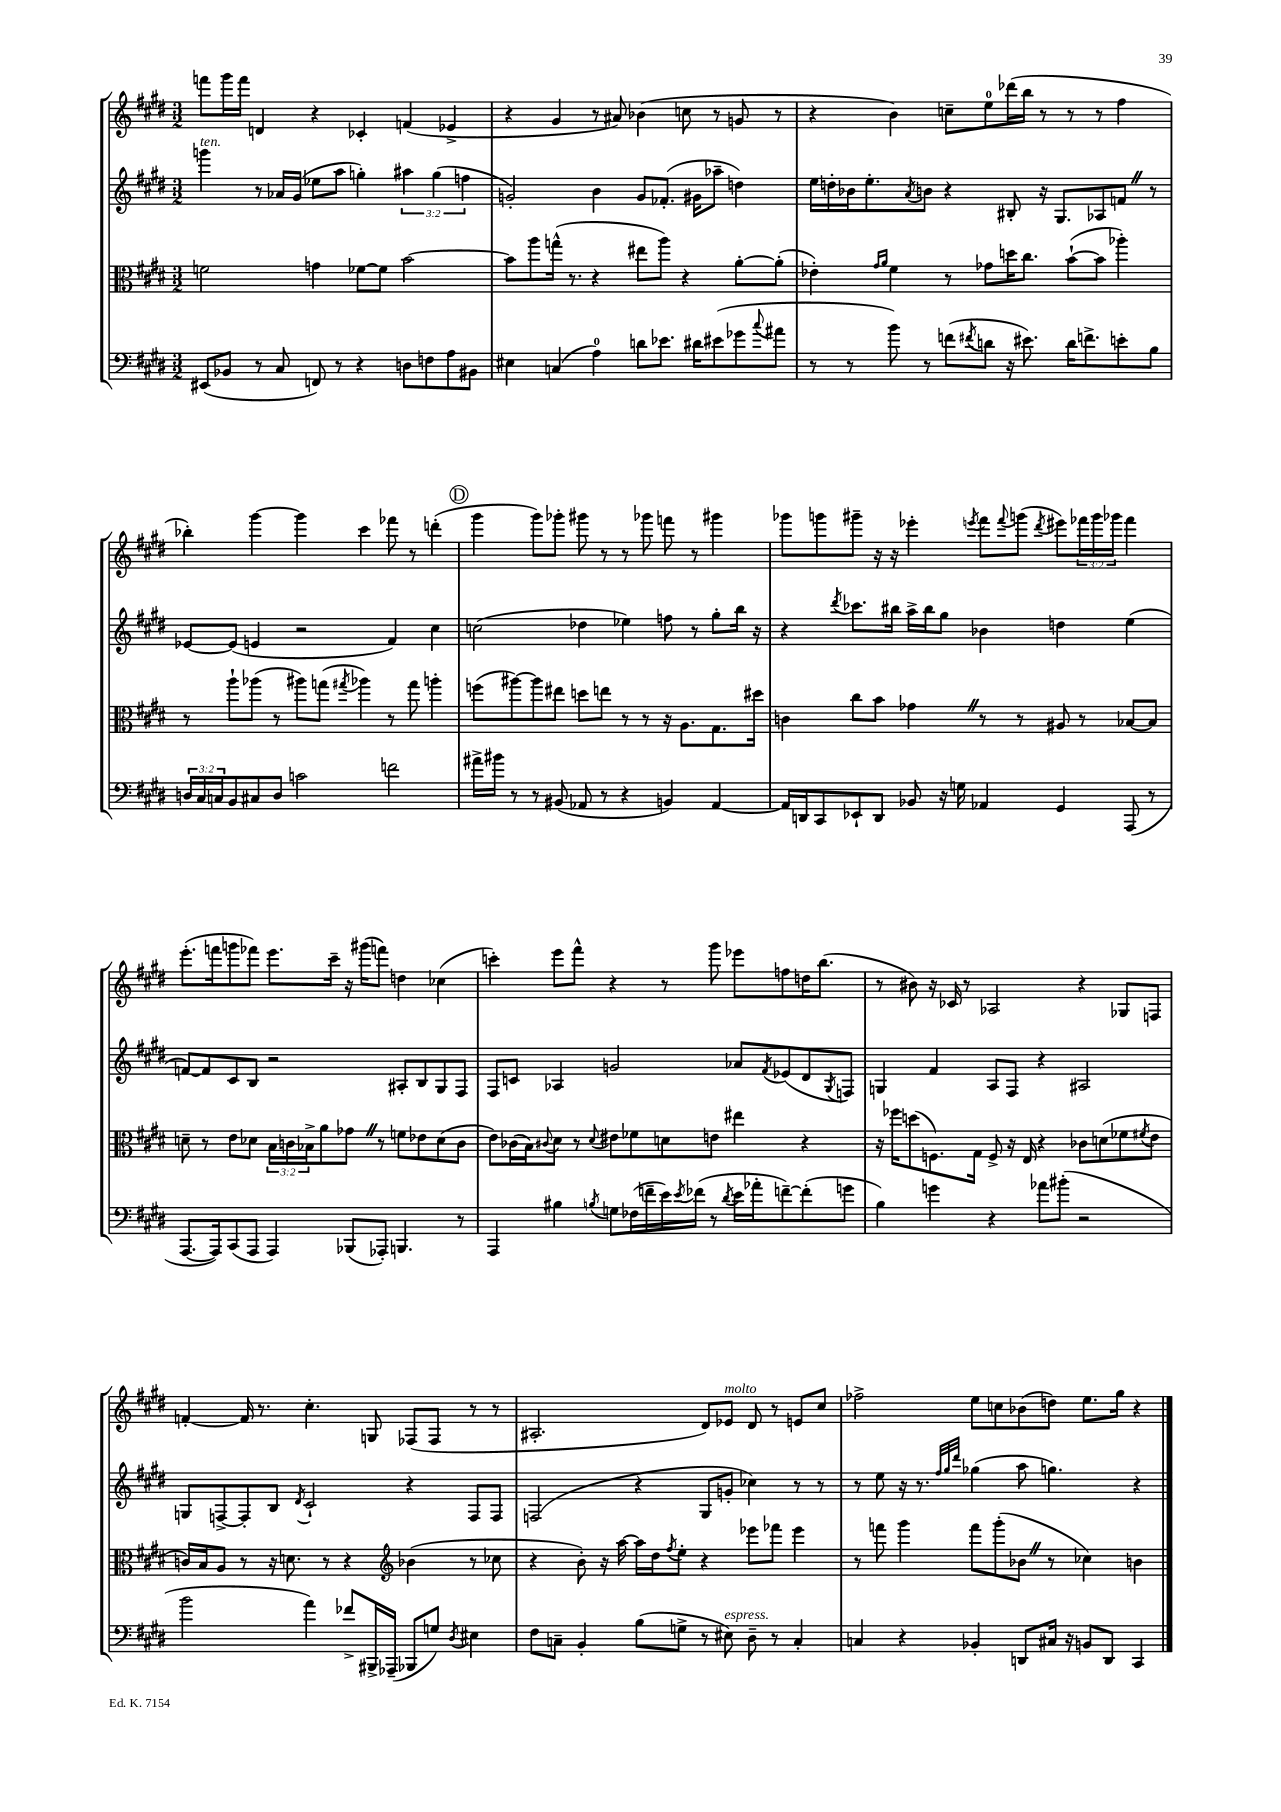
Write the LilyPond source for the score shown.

<<
\new StaffGroup <<
\new Staff = "s0" {
    \clef treble \key e \major \numericTimeSignature \time 3/2 \override Staff.TupletNumber.text = #tuplet-number::calc-fraction-text
    f'''8 gis'''16 f'''16 d'4 r4 ces'4-. f'4( ees'4-> |
    r4 gis'4 r8 ais'8) bes'4( c''8 r8 g'8 r8 |
    r4 b'4) c''8-- e''8-0 des'''16( b''16 r8 r8 r8 fis''4 |
    bes''4-.) gis'''4~ gis'''4 cis'''4 fes'''8 r8 d'''4-.( |
    \mark \markup { \circle "D" } gis'''4 gis'''8) ges'''8-. gis'''8 r8 r8 ges'''8 f'''8 r8 gis'''4 |
    ges'''8 g'''8 gis'''8-- r16 r16 ees'''4-. \acciaccatura { e'''8 } fis'''8 \appoggiatura { fis'''8 } g'''8( \acciaccatura { dis'''8 } eis'''8) \tuplet 3/2 { fes'''16 g'''16 ges'''16 } fes'''4 |
    e'''8.-.( f'''16 g'''8 fes'''8) e'''8. cis'''16-- r16 gis'''16( f'''8) d''4 ces''4( |
    c'''4-.) e'''8 fis'''8-^ r4 r8 gis'''8 ees'''8 f''8 d''16 b''8.( |
    r8 bis'8) r16 ces'16 r8 aes2 r4 ges8 f8 |
    f'4~-. f'16 r8. cis''4.-. g8 fes8( fes8 r8 r8 |
    ais2.-. dis'8) ees'8^\markup { \italic "molto" } dis'8 r8 e'8 cis''8 |
    fes''2-> e''8 c''8 bes'8( d''8) e''8. gis''16 r4 \bar "|." |
}
\new Staff = "s1" {
    \clef treble \key e \major \numericTimeSignature \time 3/2 \override Staff.TupletNumber.text = #tuplet-number::calc-fraction-text
    g'''4^\markup { \italic "ten." } r8 aes'16 gis'16( ees''8 a''8 g''4-.) \tuplet 3/2 { ais''4 g''4( f''4 } |
    g'2-.) b'4 g'8 fes'8.-.( gis'16 aes''8-- d''4) |
    e''16 d''16-. bes'16 e''8.-. \acciaccatura { a'8 } b'8 r4 bis8-. r16 gis8. aes8 f'8 \once \override BreathingSign.text = \markup { \musicglyph "scripts.caesura.straight" } \breathe r8 |
    ees'8~ ees'8( e'4 r2 fis'4) cis''4 |
    \mark \markup { \circle "D" } c''2( des''4 ees''4) f''8 r8 gis''8-. b''16 r16 |
    r4 \acciaccatura { dis'''8 } ces'''8. bis''16 a''16-> bis''16 gis''8 bes'4 d''4 e''4( |
    f'8~) f'8 cis'8 b8 r2 ais8-. b8 gis8 fis8 |
    fis8 c'8 aes4 g'2 aes'8 \acciaccatura { fis'8 } ees'8( dis'8 \acciaccatura { gis8 } f8) |
    g4 fis'4 a8 fis8 r4 ais2 |
    g8 f8~-> f8-. b8 \acciaccatura { dis'8 } cis'2-! r4 f8 f8 |
    f2( r4 gis8 g'8-. ces''4) r8 r8 |
    r8 e''8 r16 r8. \grace { fis''32 gis''32 dis'''32 } ges''4( a''8 g''4.) r4 \bar "|." |
}
\new Staff = "s2" {
    \clef alto \key e \major \numericTimeSignature \time 3/2 \override Staff.TupletNumber.text = #tuplet-number::calc-fraction-text
    f'2 g'4 fes'8~ fes'8 b'2~ |
    b'8 a''8 g''16-^( r8. r4 eis''8 a''8) r4 a'8~-. a'8-.( |
    ees'4-.) \grace { gis'16 a'16 } fis'4 r8 ges'8 d''16 cis''8. b'8~-!( b'8 aes''4-.) |
    r8 a''8-! aes''8( r8 ais''8) g''8( \acciaccatura { gis''8 } aes''4) r8 gis''8 a''4-. |
    \mark \markup { \circle "D" } f''8( ais''8~) ais''8 eis''8 d''8 e''8 r8 r8 r16 a8. gis8. dis''16 |
    c'4 cis''8 b'8 ges'4 \once \override BreathingSign.text = \markup { \musicglyph "scripts.caesura.straight" } \breathe r8 r8 ais8 r8 bes8~ bes8 |
    d'8-- r8 e'8 des'8 \tuplet 3/2 { b16 c'16 bes16-> } a'8 ges'8 \once \override BreathingSign.text = \markup { \musicglyph "scripts.caesura.straight" } \breathe r8 f'8 ees'8 des'8( c'8 |
    e'8) ces'16( b16) \appoggiatura { cis'8 } dis'8 r8 \appoggiatura { dis'8 } eis'8 fes'8 d'8 e'8 eis''4 r4 |
    r16 fes''16 d''8( f8.) gis16 f8-> r16 e16 r4 ces'8 d'8( fes'8 \acciaccatura { fis'8 } e'8 |
    c'16) b16 a8 r8 r16 d'8. r8 r4 \clef treble bes'4( r8 ces''8 |
    r4 b'8-.) r16 a''16~ a''16 dis''16 \acciaccatura { fis''8 } e''8-. r4 ees'''8 fes'''8 ees'''4 |
    r8 f'''8 gis'''4 f'''8 gis'''8-.( bes'8 \once \override BreathingSign.text = \markup { \musicglyph "scripts.caesura.straight" } \breathe r8 ces''4) b'4 \bar "|." |
}
\new Staff = "s3" {
    \clef bass \key e \major \numericTimeSignature \time 3/2 \override Staff.TupletNumber.text = #tuplet-number::calc-fraction-text
    eis,8( bes,8 r8 cis8 f,8) r8 r4 d8 f8 a8 bis,8 |
    eis4 c4( a4-0) d'8 ees'8. dis'16 eis'8( ges'8 \appoggiatura { cis''8 } ais'8 |
    r8 r8 b'8) r8 f'8( \acciaccatura { fis'8 } d'8 r16 eis'8.) d'16 f'8.-> e'8-. b8 |
    \tuplet 3/2 { d16 cis16 c16 } b,8 cis8 d8 c'2 f'2 |
    \mark \markup { \circle "D" } ais'16-> bis'16 r8 r8 bis,8( aes,8 r8 r4 b,4) aes,4~ |
    aes,16 d,16 cis,8 ees,8-! d,8 bes,8 r16 g16 aes,4 gis,4 a,,8( r8 |
    a,,8.~ a,,16) cis,8( a,,8 a,,4) bes,,8( aes,,8-.) b,,4. r8 |
    a,,4 bis4 \acciaccatura { b8 } g8 fes16( f'16-- e'16) \acciaccatura { e'8 } fes'16( r8 \acciaccatura { dis'8 } e'16 aes'16-. f'8~--) f'8-.( g'8 |
    b4) g'4 r4 aes'8 bis'8-.( r2 |
    b'2 a'4) fes'8-> bis,,16-> aes,,16--( bes,,8 g8) \acciaccatura { dis8 } eis4 |
    fis8 c8-- b,4-. b8( g8-> r8 eis8^\markup { \italic "espress." }) dis8-- r8 c4-. |
    c4 r4 bes,4-. d,8 cis16 r16 b,8 d,8 cis,4 \bar "|." |
}
>>
>>
\layout { \context { \Score \remove "Bar_number_engraver" } }
